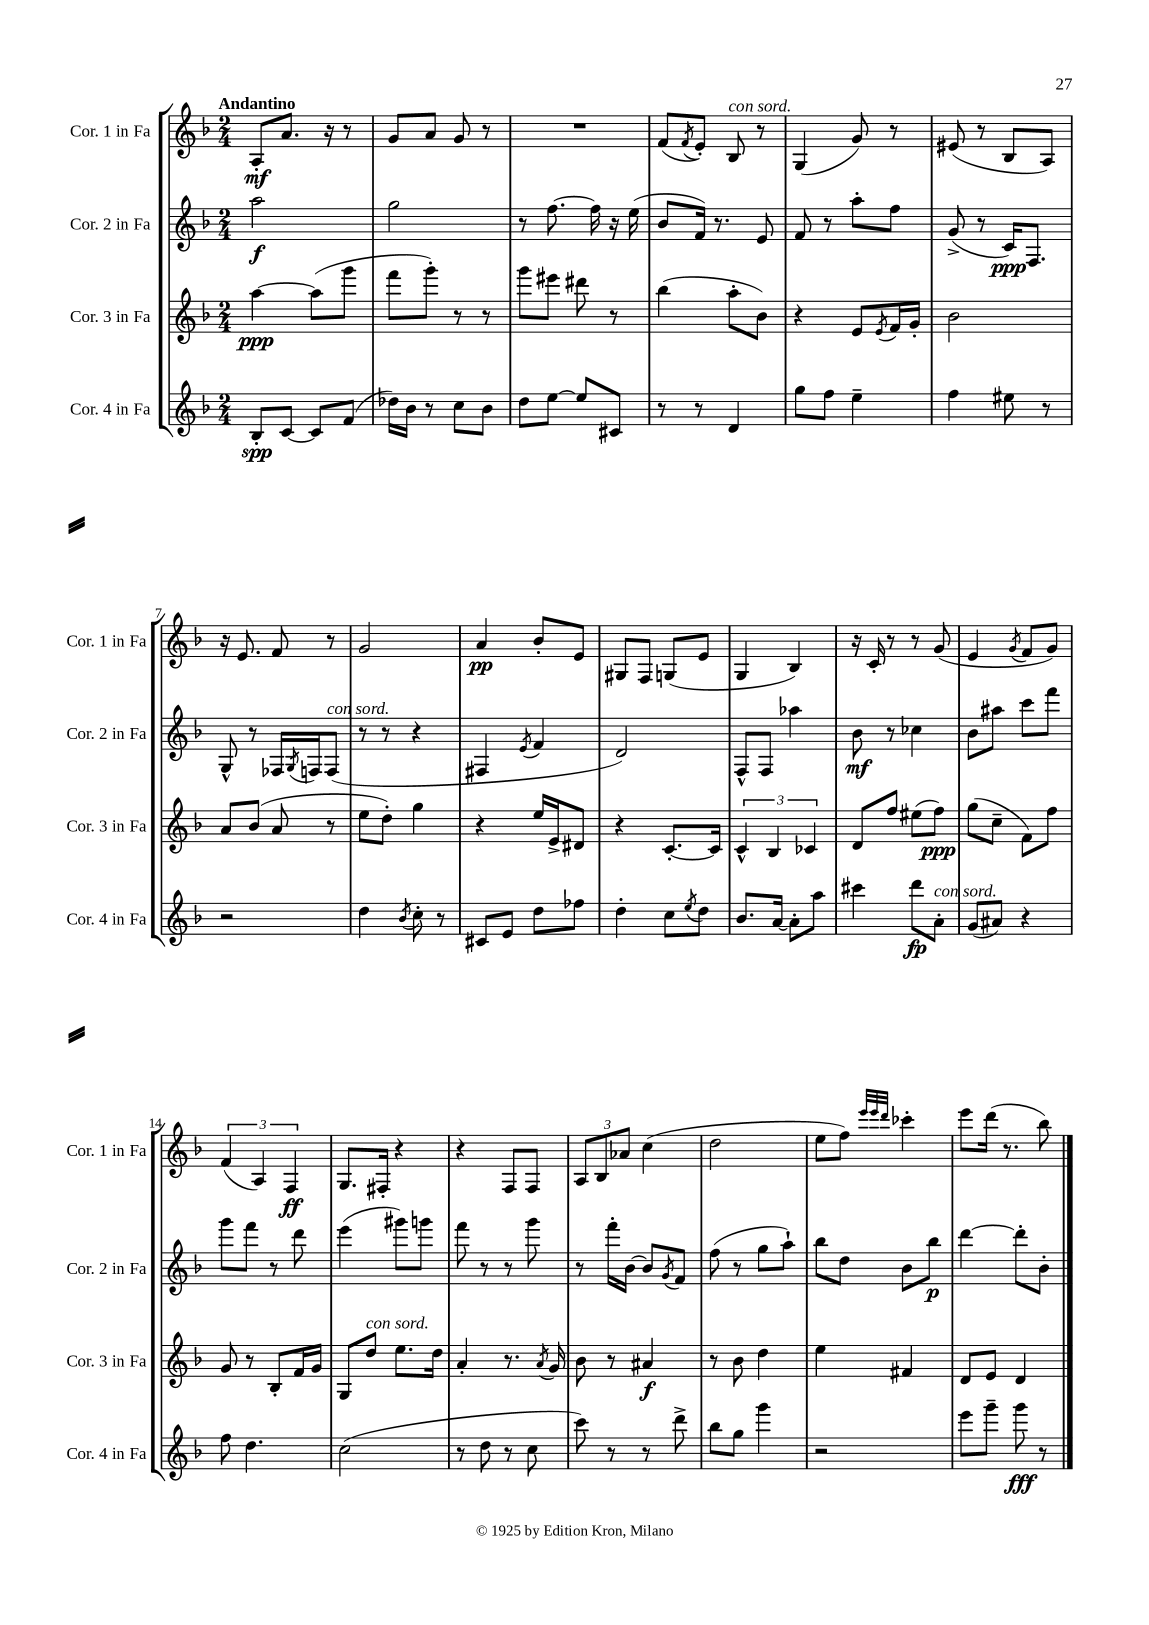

**kern	**dynam	**kern	**dynam	**kern	**dynam	**kern	**dynam
*part4	*part4	*part3	*part3	*part2	*part2	*part1	*part1
*staff4	*staff4	*staff3	*staff3	*staff2	*staff2	*staff1	*staff1
*I"Cor. 4 in Fa	*	*I"Cor. 3 in Fa	*	*I"Cor. 2 in Fa	*	*I"Cor. 1 in Fa	*
*I'Cor. 4 in Fa	*	*I'Cor. 3 in Fa	*	*I'Cor. 2 in Fa	*	*I'Cor. 1 in Fa	*
*clefG2	*	*clefG2	*	*clefG2	*	*clefG2	*
*k[b-]	*	*k[b-]	*	*k[b-]	*	*k[b-]	*
*M2/4	*	*M2/4	*	*M2/4	*	*M2/4	*
=1	=1	=1	=1	=1	=1	=1	=1
!	!	!	!	!	!	!LO:TX:a:B:t=Andantino	!
8B-'/L	spp	[4aa\	ppp	2aa\	f	8A'/L	mf
[8c/J	.	.	.	.	.	8.a/J	.
8c/L]	.	(8aa\L]	.	.	.	.	.
.	.	.	.	.	.	16r	.
(8f/J	.	8ggg\J	.	.	.	8r	.
=2	=2	=2	=2	=2	=2	=2	=2
16dd-X\LL)	.	8fff\L	.	2gg\	.	8g/L	.
16b-\JJ	.	.	.	.	.	.	.
8r	.	8ggg'\J)	.	.	.	8a/J	.
8cc\L	.	8r	.	.	.	8g/	.
8b-\J	.	8r	.	.	.	8r	.
=3	=3	=3	=3	=3	=3	=3	=3
8dd\L	.	8ggg\L	.	8r	.	2r	.
[8ee\J	.	8eee#X\J	.	[8.ff\	.	.	.
8ee/L]	.	8ddd#X\	.	.	.	.	.
.	.	.	.	16ff\]	.	.	.
8c#X/J	.	8r	.	16r	.	.	.
.	.	.	.	(16ee\	.	.	.
=4	=4	=4	=4	=4	=4	=4	=4
8r	.	(4bb-\	.	8b-/L	.	(8f/L	.
.	.	.	.	.	.	8qf/	.
8r	.	.	.	16f/Jk)	.	8e'/J)	.
.	.	.	.	8.r	.	.	.
!	!	!	!	!	!	!LO:TX:a:i:t=con sord.	!
4d/	.	8aa'\L	.	.	.	8B-/	.
.	.	8b-\J)	.	8e/	.	8r	.
=5	=5	=5	=5	=5	=5	=5	=5
8gg\L	.	4r	.	8f/	.	(4G/	.
8ff\J	.	.	.	8r	.	.	.
4ee~\	.	8e/L	.	8aa'\L	.	8g/)	.
.	.	8qe/	.	.	.	.	.
.	.	16f/L	.	8ff\J	.	8r	.
.	.	16g'/JJ	.	.	.	.	.
=6	=6	=6	=6	=6	=6	=6	=6
4ff\	.	2b-\	.	(8g^/	.	(8e#X/	.
.	.	.	.	8r	.	8r	.
8ee#X\	.	.	.	16c/KL)	ppp	8B-/L	.
.	.	.	.	8.F/J	.	.	.
8r	.	.	.	.	.	8A/J)	.
!!LO:LB:g=z
=7	=7	=7	=7	=7	=7	=7	=7
2r	.	8a/L	.	8G^^/	.	16r	.
.	.	.	.	.	.	8.e/	.
.	.	(8b-/J	.	8r	.	.	.
.	.	8a/	.	16F-X/LL	.	8f/	.
.	.	.	.	8qG/	.	.	.
.	.	.	.	16Fn/J	.	.	.
!	!	!	!	!LO:TX:a:i:t=con sord.	!	!	!
.	.	8r	.	(8F/J	.	8r	.
=8	=8	=8	=8	=8	=8	=8	=8
4dd\	.	8ee\L	.	8r	.	2g/	.
.	.	8dd'\J)	.	8r	.	.	.
8qb-/	.	.	.	.	.	.	.
8cc'\	.	4gg\	.	4r	.	.	.
8r	.	.	.	.	.	.	.
=9	=9	=9	=9	=9	=9	=9	=9
8c#X/L	.	4r	.	4F#X/	.	4a/	pp
8e/J	.	.	.	.	.	.	.
.	.	.	.	8qe/	.	.	.
8dd\L	.	16ee/LL	.	4f/	.	8b-'/L	.
.	.	16e^/J	.	.	.	.	.
8ff-X\J	.	8d#X/J	.	.	.	8e/J	.
=10	=10	=10	=10	=10	=10	=10	=10
4dd'\	.	4r	.	2d/)	.	8G#X/L	.
.	.	.	.	.	.	8F/J	.
8cc\L	.	[8.c'/L	.	.	.	(8Gn/L	.
8qee/	.	.	.	.	.	.	.
8dd\J	.	.	.	.	.	8e/J	.
.	.	16c/Jk]	.	.	.	.	.
=11	=11	=11	=11	=11	=11	=11	=11
8.b-/L	.	6c^^/	.	8F^^/L	.	4G/	.
.	.	.	.	8F/J	.	.	.
.	.	6B-/	.	.	.	.	.
[16a/Jk	.	.	.	.	.	.	.
8a'\L]	.	.	.	4aa-X\	.	4B-/)	.
.	.	6c-X/	.	.	.	.	.
8aa\J	.	.	.	.	.	.	.
=12	=12	=12	=12	=12	=12	=12	=12
4ccc#X\	.	8d/L	.	8b-\	mf	16r	.
.	.	.	.	.	.	16c'/	.
.	.	8ff/J	.	8r	.	8r	.
8ddd\L	fp	(8ee#X\L	.	4cc-X\	.	8r	.
!LO:TX:a:i:t=con sord.	!	!	!	!	!	!	!
8a'\J	.	8ff\J)	ppp	.	.	(8g/	.
=13	=13	=13	=13	=13	=13	=13	=13
(8g/L	.	(8gg\L	.	8b-\L	.	4e/	.
8a#X/J)	.	8cc~\J	.	8aa#X\J	.	.	.
.	.	.	.	.	.	8qg/	.
4r	.	8f\L)	.	8ccc\L	.	8f/L	.
.	.	8ff\J	.	8fff\J	.	8g/J)	.
!!LO:LB:g=z
=14	=14	=14	=14	=14	=14	=14	=14
8ff\	.	8g/	.	8ggg\L	.	(6f/	.
4.dd\	.	8r	.	8fff\J	.	.	.
.	.	.	.	.	.	6A/)	.
.	.	8B-'/L	.	8r	.	.	.
.	.	.	.	.	.	6F/	ff
.	.	16f/L	.	8ddd\	.	.	.
.	.	16g/JJ	.	.	.	.	.
=15	=15	=15	=15	=15	=15	=15	=15
(2cc\	.	8G/L	.	(4eee\	.	8.G/L	.
!	!	!LO:TX:a:i:t=con sord.	!	!	!	!	!
.	.	8dd/J	.	.	.	.	.
.	.	.	.	.	.	16F#X'/Jk	.
.	.	8.ee\L	.	8ggg#X\L)	.	4r	.
.	.	.	.	8gggn\J	.	.	.
.	.	16dd\Jk	.	.	.	.	.
=16	=16	=16	=16	=16	=16	=16	=16
8r	.	4a'/	.	8fff\	.	4r	.
8dd\	.	.	.	8r	.	.	.
8r	.	8.r	.	8r	.	8F/L	.
8cc\	.	.	.	8ggg\	.	8F/J	.
.	.	8qa/	.	.	.	.	.
.	.	16g/	.	.	.	.	.
=17	=17	=17	=17	=17	=17	=17	=17
8ccc\)	.	8b-\	.	8r	.	12A/L	.
.	.	.	.	.	.	12B-/	.
8r	.	8r	.	16fff'\LL	.	.	.
.	.	.	.	.	.	12a-X/J	.
.	.	.	.	[16b-\JJ	.	.	.
8r	.	4a#X/	f	8b-/L]	.	(4cc\	.
.	.	.	.	8qg/	.	.	.
8ddd^\	.	.	.	8f/J	.	.	.
=18	=18	=18	=18	=18	=18	=18	=18
8bb-\L	.	8r	.	(8ff\	.	2dd\	.
8gg\J	.	8b-\	.	8r	.	.	.
4ggg\	.	4dd\	.	8gg\L	.	.	.
.	.	.	.	8aa`\J)	.	.	.
=19	=19	=19	=19	=19	=19	=19	=19
2r	.	4ee\	.	8bb-\L	.	8ee\L	.
.	.	.	.	8dd\J	.	8ff\J)	.
.	.	.	.	.	.	32qqeee/LLL	.
.	.	.	.	.	.	32qqeee/	.
.	.	.	.	.	.	32qqddd/JJJ	.
.	.	4f#X/	.	8b-\L	.	4ccc-X'\	.
.	.	.	.	8bb-\J	p	.	.
=20	=20	=20	=20	=20	=20	=20	=20
8eee\L	.	8d/L	.	[4ddd\	.	8eee\L	.
8ggg~\J	.	8e/J	.	.	.	(16ddd\Jk	.
.	.	.	.	.	.	8.r	.
8ggg\	fff	4d/	.	8ddd'\L]	.	.	.
8r	.	.	.	8b-'\J	.	8bb-\)	.
==	==	==	==	==	==	==	==
*-	*-	*-	*-	*-	*-	*-	*-
